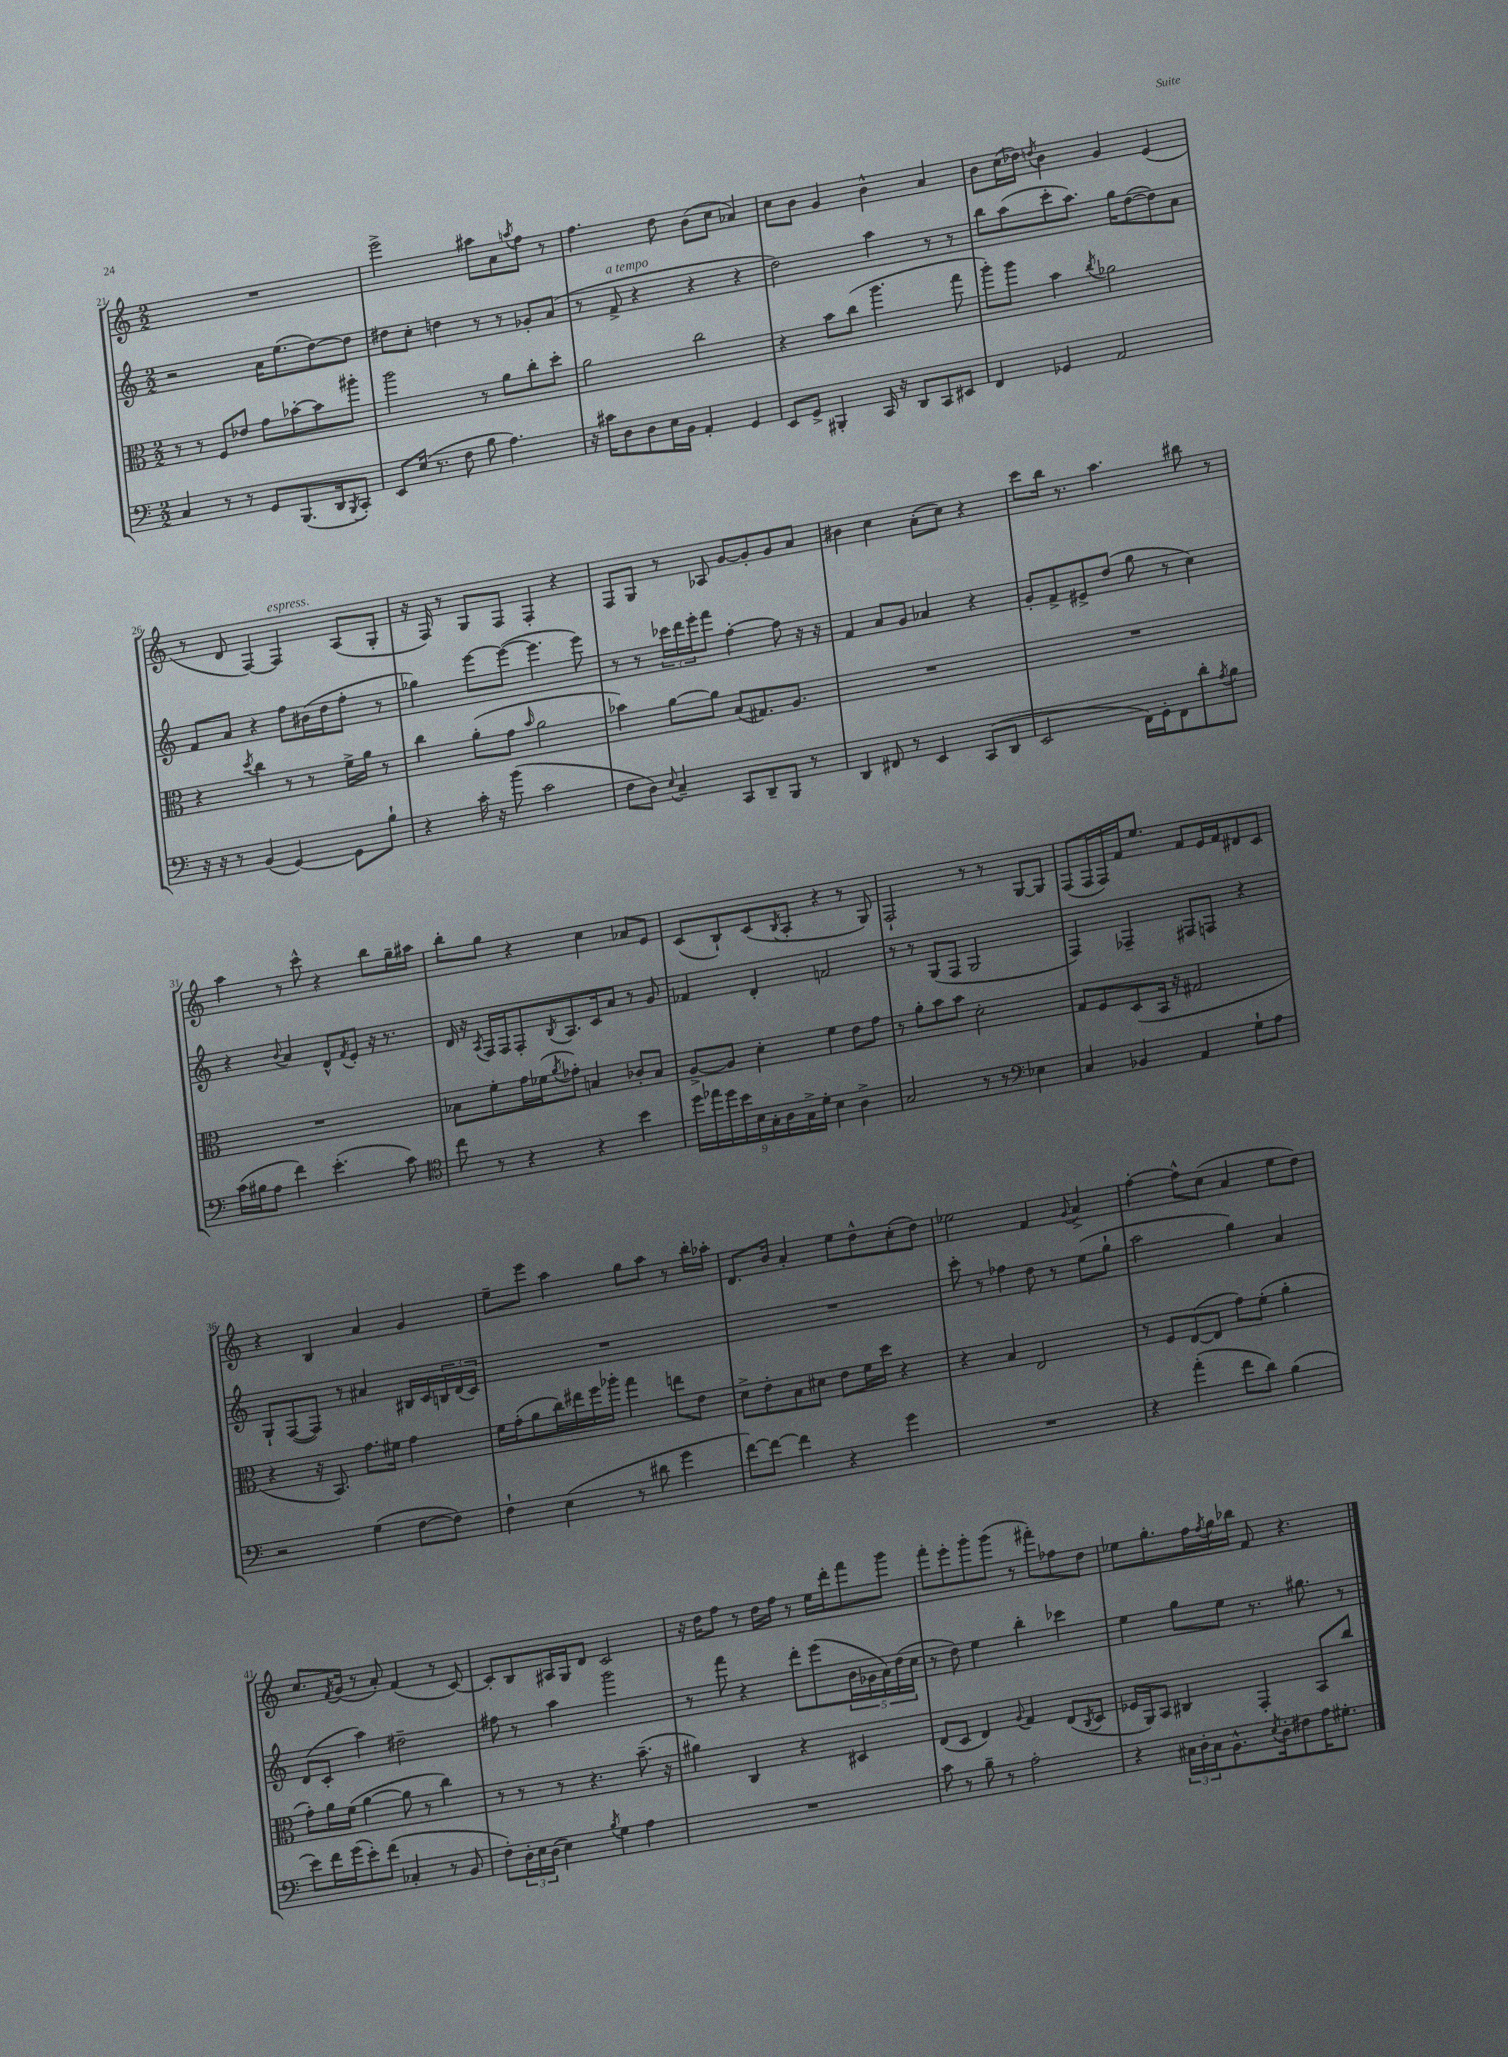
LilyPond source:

<<
\new StaffGroup <<
\new Staff = "s0" {
    \clef treble \key c \major \numericTimeSignature \time 2/2
    R1 |
    e'''2-> ais''8 a'8 \acciaccatura { a''8 } f''8 r8 |
    f''4. d''8 b'8( c''8 aes'4) |
    c''8 b'8 g'4 b'4-^ a'4 |
    b'8 c''16( des''16) \acciaccatura { d''8 } b'4 g'4 e'4( |
    r8 d'8 f4~) f4^\markup { \italic "espress." } a8( g8-. |
    r16 f16) r8 g8 f8 f4-. r4 |
    f8 g8 r8 aes8 g'8~ g'8-. g'8 a'8 |
    bis'4 c''4 a'8-.( c''8) r4 |
    c'''8 b''16 r8. a''4. bis''8 r8 |
    a''4 r8 c'''8-^ r4 b''8 g''16-- ais''16 |
    b''8-. g''8 r4 c''4 aes'8 e'8 |
    c'8( b8-!) c'8( \acciaccatura { b8 } a8-. r4 r8 g8) |
    f2-! r8 r8 g8~ g8 |
    f8( f16 f16) f'16 e''8. f'8 e'16 f'16 dis'8 c'8 |
    r4 b4 a'4 g'4 |
    e''8-- e'''8 a''4 g''8 a''8 r8 b''16-. aes''16-. |
    d'8. b'16 a'4-. e''8 d''8-^ c''8-.( d''8) |
    ees''2 f'4 \appoggiatura { g'8 } a'4-> |
    f''4~-. f''8-^ c''8( a'4 e''8 d''8) |
    c''8. \acciaccatura { f'8 } g'16( r8 a'8-.) f'4( r8 c'8~) |
    c'8-. b8 ais16 g16 d'8 c'2 |
    r16 d''16 f''8 r8 d''16 f''16 r8 e''16 d'''16-. f'''8 g'''8 |
    f'''8-. e'''8-. g'''8-. g'''8( r8 fis'''8-.) fes''8 d''8 |
    ees''8 g''8.-. f''16 \acciaccatura { f''8 } g''16 bes''16 f'8 r4. \bar "|." |
}
\new Staff = "s1" {
    \clef treble \key c \major \numericTimeSignature \time 2/2
    r2 a'16 e''8.( d''8~) d''8 |
    dis''8 c''8-. d''4 r8 r8 ges'8-. a'8( |
    r8 f'8->^\markup { \italic "a tempo" } r4 r4 r4 |
    d''2) a''4 r8 r8 |
    b''8 a''8( c'''8-. a''8.) g''16 d''8~( d''8) a'8 |
    f'8 a'8 r4 f''8 bis'16( d''16 f''8-. r8 |
    ges''4) e'''8~ e'''8~( e'''4. e'''8) |
    r8 r8 \tuplet 3/2 { ces'''16 d'''16 e'''16-. } f'''8 f''4~-. f''8 r16 r16 |
    f'4 a'8 g'8 aes'4 r4 |
    g'8-. f'8-> eis'8-> d''8( g''8 r8 c''4) |
    r4 \appoggiatura { b'8 } a'4 d'8-^ \acciaccatura { f'8 } e'8-. r16 r8. |
    d'16 r16 \acciaccatura { a8 } f16 f16 f8-. \acciaccatura { b8 } a8. c'16 a'8 r8 g'8 |
    fes'4 d'4-. f'2 |
    r8 r8 g8( f8 g2 |
    f4) fes4-- fis8 f8 r4 |
    g8-! f8~( f8) r8 ais'4 bis16 c'16 \tuplet 3/2 { b16 d'16( c'16) } |
    R1 |
    R1 |
    c'''8-. r8 fes''4 d''8 r8 e''8( g''8-! |
    a''2 g''4) a'4 |
    d'8( c'8-. a''4) dis''2-- |
    fis''8 r8 a''4 g'''2 |
    r8 f'''8 r4 d'''8-. e'''8( \tuplet 5/4 { b'16 ges'16 a'16) d''16( c''16 } |
    r8 d''8) e''4 b''4-. ces'''4 |
    e''4 g''8 e''8 r8. gis''8. r8 \bar "|." |
}
\new Staff = "s2" {
    \clef alto \key c \major \numericTimeSignature \time 2/2
    r8 r8 f8 ees'8 g'8 bes'8~-. bes'8 ais''8-. |
    a''2 r8 a'8 c''8-. d''8-. |
    a'2 c''2 |
    r4 b'8 c''8( a''4. g''8 |
    a''8-.) a''8 b'4 \acciaccatura { c''8 } aes'2 |
    r4 \acciaccatura { d''8 } c''4 r8 r8 f'16-> a'16 r8 |
    c''4 a'8-.( g'8 \grace { b'16 } a'2 |
    bes'4) a'8~ a'8 b8( gis8.) a8. |
    R1 |
    R1 |
    R1 |
    bes8 f'8-. g'16 fes'16( \acciaccatura { a'8 } ges'8-.) b4 ces'8-. b8 |
    a8~-> a8 d'4-. f'4 e'8 g'8 |
    r8 a'8-. b'8 b'8 d'2-. |
    g8 f8 d8( b,16 r16 gis2 |
    r4 r16 b,8.) g'8. fis'16 g'4 |
    f'16 g'16-.( a'8 c''16) eis''16 f''16 aes''16-. g''4 e''8 e'8 |
    d'8-> e'8-. b8 dis'8 e'8 f'16 d''16 r4 |
    r4 b4 e2 |
    r8 f8 e8~( e8 g'8) f'8-.( a'4-. |
    g'8-.) a'16 f'16( a'4~ a'8 r8 c''4) |
    r8 r8 r8 r4. b'8.--( r16 |
    ais'4) c4 r4 dis4 |
    e8( d8 e4) \appoggiatura { a8 } g4 e8( \acciaccatura { c8 } d8 |
    fes16 a,16) b,8 cis4 g,4-. b,8 c''8 \bar "|." |
}
\new Staff = "s3" {
    \clef bass \key c \major \numericTimeSignature \time 2/2
    c4 r8 r8 g,8 b,,8.( d,16 \acciaccatura { b,,8 } c,8-.) |
    e,8 e16( r8. f8 b8 a4.) |
    r16 cis'16 d8 d8 e16 b,16 a,4-. g,4 |
    e,8 g,8-> bis,,4-. c,16 r16 d,8 c,8 eis,8 |
    f,4 ges,4 a,2 |
    r16 r16 r8 b,4( g,4~) g,8 b8-! |
    r4 c'16-. r16 b'8( c'2 |
    f8 d8) \appoggiatura { e8 } c4-- c,8 d,8-- b,,8 r8 |
    d,4 fis,8 r8 e,4 c,8( d,8 |
    e,2 f,16) g,16-. f,8 d'8-. \acciaccatura { a8 } b8 |
    c'16( bis16 a8 f'4) e'4.-.( c'8) |
    \clef tenor c''8 r8 r4 r4 b'4 |
    \tuplet 9/8 { d''16 ees''16 d''16 b'16 b16 g16-. a16 g16-> d'16-. } b4 a4-> |
    g2 r8 r8 \clef bass ees4 |
    c4 bes,4 a,4 g8-! a8 |
    r2 g4( f8~ f8) |
    f4-! e4( r8 dis'8 g'4 |
    f'8~) f'8~ f'4 r4 g'4 |
    R1 |
    r4 a'4-.( f'8 d'8) b4( |
    e'8) f'16 g'16( e'8-.) f'8( ces4-. r8 b,8 |
    f8-.) \tuplet 3/2 { d16-. e16 d16( } e4) \acciaccatura { b8 } g4 a4 |
    R1 |
    c'8 r8 b8-- r8 a2-. |
    r4 \tuplet 3/2 { cis16 d16-. cis16 } b,8.-^ \acciaccatura { e8 } d16-. fis8 a16 gis8.-. \bar "|." |
}
>>
>>
\layout { \context { \Score currentBarNumber = #21 } }
